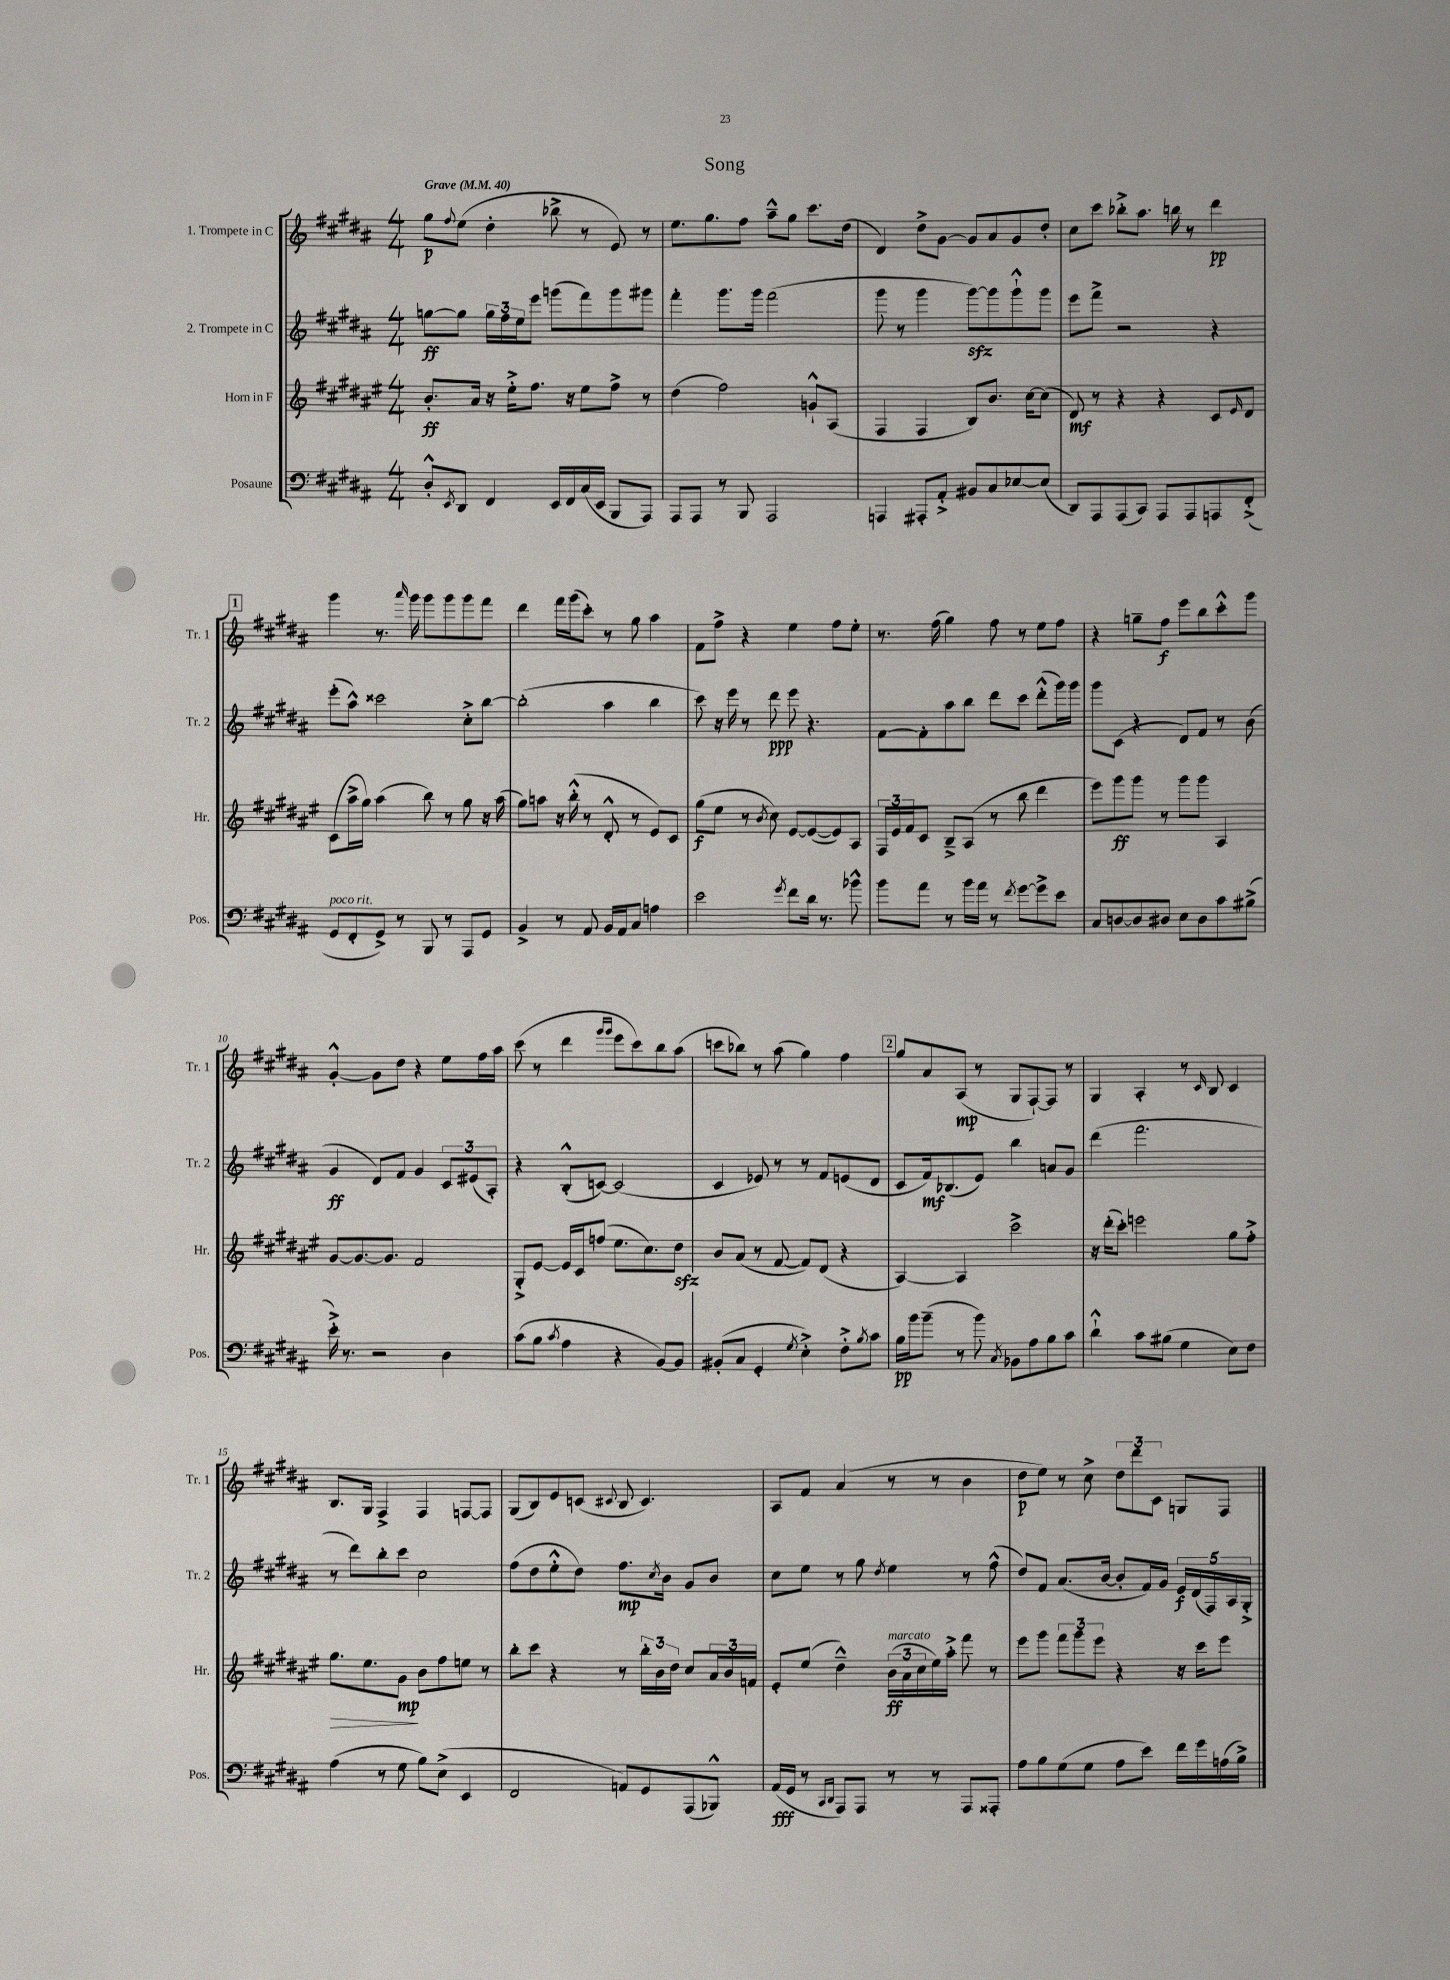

**kern	**kern	**kern	**kern
*staff4	*staff3	*staff2	*staff1
*clefF4	*clefG2	*clefG2	*clefG2
*k[f#c#g#d#a#]	*k[f#c#g#d#a#e#]	*k[f#c#g#d#a#]	*k[f#c#g#d#a#]
*M4/4	*M4/4	*M4/4	*M4/4
*MM40	*MM40	*MM40	*MM40
8D#'^^/L	8.b'/L	[8gg\L	8gg#\L
8qEE/	.	.	8qqff#/
8DD#/J	.	8gg\]J	(8ee\J
.	16a#/Jk	.	.
4FF#/	16r	24gg\LL	4dd#'\
.	.	24ff#\	.
.	16ee#'^\LK	.	.
.	.	24ee\J	.
.	8.ff#\J	8eee\J	.
16EE/LL	.	(8ggg\L	8bb-^\
16FF#/	16r	.	.
(16C#/	8ee#\L	8fff#\)	8r
16EE/JJ	.	.	.
8BBB/L	8ff#^\J	8ggg\	8e/)
8AAA#/J)	8r	8ggg#\J	8r
=	=	=	=
8AAA#/L	(4dd#\	4fff#'\	8.ee\L
8AAA#/J	.	.	.
.	.	.	8.gg#\
8r	2ff#\)	8.ggg#\L	.
8BBB/	.	.	8ff#\J
.	.	16ggg#\Jk	.
2AAA#/	.	(2fff#\	8aa#~^^\L
.	.	.	8gg#\J
.	8g`^^/L	.	8.ccc#\L
.	(8A#/J	.	.
.	.	.	(16dd#\Jk
=	=	=	=
4AAA/	4F#/	8ggg#\	4d#/)
.	.	8r	.
8AAA#'/L	4F#/	4ggg#\	8dd#^\L
8AA#'^/J	.	.	[8g#\J
8BB#/L	8B/L)	[8ggg#\L)	8g#/]L
8C#/	8.b/J	8ggg#\]	8a#/
[8E-/	.	8ggg#`^^\	8g#/
.	[16cc#\LK	.	.
(8E-/]J	(8cc#\]J	8ggg#\J	8dd#'/J
=	=	=	=
8DD#/L)	8d#/)	8eee\L	8cc#\L
8AAA#/	8r	8fff#^\J	8ccc#\J
(8AAA#/	4r	2r	8bb-'^\L
8CC#/J)	.	.	8.aa#\J
8AAA#/L	4r	.	.
.	.	.	16bb\
8AAA#/	.	.	8r
8AAA/	8c#/L	4r	4ddd#\
.	16qqe#/	.	.
(8FF#'^/J	8d#/J	.	.
=	=	=	=
8GG#/L	(8c#\L	(8eee'\L	4ggg#\
8FF#'/	16aa#^\L	8aa#^^\J)	.
.	16gg#\JJ)	.	.
8GG#^/J)	(4aa#\	2ccc##\	8.r
8r	.	.	.
.	.	.	16qqaaa#/
.	.	.	16ggg#\
8BBB/	8bb\)	.	8ggg#\L
8r	8r	.	8ggg#\
8AAA#/L	8gg#\	8cc#'^\L	8ggg#\
8GG#/J	16r	[8bb\J	8fff#\J
.	(16aa#\	.	.
=	=	=	=
4BB^/	8gg#\L)	(2bb'\]	4ddd#\
.	8aa\J	.	.
8r	16r	.	16fff#\LL
.	(16bb'^^\	.	(16ggg#\J
8AA#/	8r	.	8ccc#'\J)
16BB/LL	8d#'^^/	4aa#\	8r
16AA#/J	.	.	.
8C#/J	8r	.	8gg#\
4A\	8e#/L)	4bb\	4aa#\
.	8c#/J	.	.
=	=	=	=
2e\	(8gg#\L	8ccc#\)	8f#\L
.	8ee#\J	16r	8ff#^\J
.	.	16eee\	.
.	8r	8r	4r
.	8qb/	.	.
.	8cc#\)	8ddd#\	.
8qg#/	.	.	.
8f#\L	[8e#/L	8eee\	4ee\
16d#\Jk	(8e#/_	4.r	.
8.r	.	.	.
.	8e#/])	.	8ff#\L
8b-^^\	8A#/J	.	8ee'\J
=	=	=	=
8b\L	24F#/LL	[8f#\L	8.r
.	24e#/	.	.
.	24f#/J	.	.
8a#\J	8c#/J	8f#'\]	.
.	.	.	(16ff#\
8r	8B~^/L	8aa#\	4gg#\)
16b\LL	(8A#/J	8bb\J	.
16a#\JJ	.	.	.
8r	8r	8ddd#\L	8ff#\
8qf#/	.	.	.
[8g#\L	8bb\	8ccc#\J	8r
8g#^\]	4ddd#\	(8ddd#'^^\L	8ee\L
8e\J	.	16ggg#\L)	8ff#\J
.	.	16ggg#\JJ	.
=	=	=	=
8C#/L	8eee#\L)	8ggg#\L	4r
[8D/	8ggg#\	(8c#\J	.
8D/]	8ggg#\J	4r	8gg~\L
8D#/J	8r	.	8ff#\J
8E\L	8ggg#\L	8d#/L)	8eee\L
8D#\	8ggg#\J	8f#/J	8bb\
8c#\	4A#/	8r	8ccc#'^^\
(8B#^\J	.	(8b\	8ggg#\J
=	=	=	=
16e'^\)	[8g#/L	4g#/	[4g#'^^/
8.r	.	.	.
.	8.g#/_	.	.
2r	.	8d#/L)	8g#\]L
.	8.g#/]J	.	.
.	.	8f#/J	8dd#\J
.	2f#/	4g#/	4r
4D#\	.	12c#/L	8ee\L
.	.	(12e#/	.
.	.	.	16ff#\L
.	.	12A#'/J)	.
.	.	.	16aa#\JJ
=	=	=	=
(8c#\L	8G#'^/L	4r	(8ccc#\
8B\J	[8e#/J	.	8r
8qc#/	.	.	.
4A#\	16e#/]LL	(8B'^^/L	4ddd#\
.	16c#/J	.	.
.	(8ff/J	[8c/J)	.
.	.	.	16qqggg#/LL
.	.	.	16qqggg#/JJ
4r	8.ee#\L	(2c/]	8eee\L
.	.	.	8ccc#\)
.	8.cc#\)	.	.
[8BB/L)	.	.	8bb\
8BB/]J	8dd#\J	.	(8aa#\J
=	=	=	=
(8BB#'/L	8b/L	4c#/	8ccc\L
8C#/J	(8a#/J	.	8bb-\J)
4GG#'/	8r	8e-/)	8r
.	[8f#/	8r	(8aa#\
8qG#/	.	.	.
4E'^\)	8f#/]L)	8r	4gg#\)
.	(8d#/J	8f#/L	.
8F#'^\L	4r	(8e/	4ff#\
8qB/	.	.	.
8c#\J	.	8d#/J	.
=	=	=	=
16B\LL	[4A#/)	8c#/L	8gg#/L
16b\J	.	.	.
(8b~\J	.	16f#/k)	8a#/
.	.	(8.B-/	.
8r	4A#/]	.	(8A#/J
8b\)	.	8e/J)	8r
8qC#/	.	.	.
8BB-\L	2ccc#^\	4bb\	8G#/L
8A#\	.	.	[8F#`/)
8B\	.	8a/L	8F#/]J
8c#\J	.	8g#/J	8r
=	=	=	=
4d#`^^\	16r	(4ddd#\	4G#/
.	(16ddd#'\LK	.	.
.	8ccc#'\J)	.	.
8c#\L	2eee\	2.fff#\	4A#'/
(8B#\J	.	.	.
4G#\	.	.	8r
.	.	.	16qqc#/
.	.	.	8B/
8E\L)	8gg#\L	.	4c#/
8F#\J	8ff#'^\J	.	.
=	=	=	=
(4A#\	8.gg#\L	8r	8.B/L
.	.	8ddd#\L)	.
.	8.ee#\	.	16G#/Jk
8r	.	8bb'\	4F#^/
8G#\	8g#\J	8ccc#\J	.
8B\L)	8b\L	2cc#\	4F#/
(8E^\J	8ff#\	.	.
4EE/	8ee\J	.	[8F/L
.	8r	.	8F/]J
=	=	=	=
2FF#/	8bb'\L	(8ff#\L	(8G#/L
.	8ccc#\J	8dd#\	8B/)
.	4r	8ee'^^\	8e/
.	.	8dd#\J)	(8c/J
.	.	.	8qqc#/
8AA/L)	8r	8.ff#\L	8B/
8GG#/	24bb'\LL	.	4.c#/)
.	24b\	.	.
.	.	8qcc#/	.
.	.	16b\Jk	.
.	24dd#\JJ	.	.
(8AAA#/	8cc#/L	8g#/L	.
8BBB-^^/J)	24a#/L	8b/J	.
.	24b/	.	.
.	24f/JJ	.	.
=	=	=	=
(16AA#/LL	8e#'/L	8cc#\L	8A#/L
16GG#/JJ	.	.	.
8r	(8ee#/J	8ee\J	8f#/J
16qqCC#/LL	.	.	.
16qqDD#/JJ	.	.	.
8AAA#/L)	4dd#~^^\)	8r	(4a#/
8AAA#/J	.	8gg#\	.
.	.	8qdd#/	.
8r	(24b\LL	4ee\	8r
.	24a#\	.	.
.	24cc#\	.	.
8r	16ee#\)	.	8r
.	16aa#'^\JJ	.	.
8AAA#/L	8fff#\	8r	4b\
8AAA##'/J	8r	(8ff#^^\	.
=	=	=	=
8A#\L	8eee#\L	8dd#/L)	8dd#\L
8B\	8ggg#\J	8f#/J	8ee\J)
(8G#\	12fff#\L	(8.a#/L	8r
.	12ggg#\	.	.
8G#\J	.	.	8cc#^\
.	12eee#\J	.	.
.	.	[16b/Jk	.
8A#\L	4r	8b'/]L	12dd#\L
.	.	.	12ddd#\
8e\J)	.	16f#/L)	.
.	.	.	12c#\J
.	.	16g#/JJ	.
16f#\LL	16r	20e/LL	8G/L
.	.	(20d#/	.
16g#\	16ccc#\LK	.	.
.	.	20F#/)	.
(16A\	8eee#\J	.	8F#/J
.	.	20A#/	.
16B^\JJ)	.	.	.
.	.	20G#'^/JJ	.
==	==	==	==
*-	*-	*-	*-
